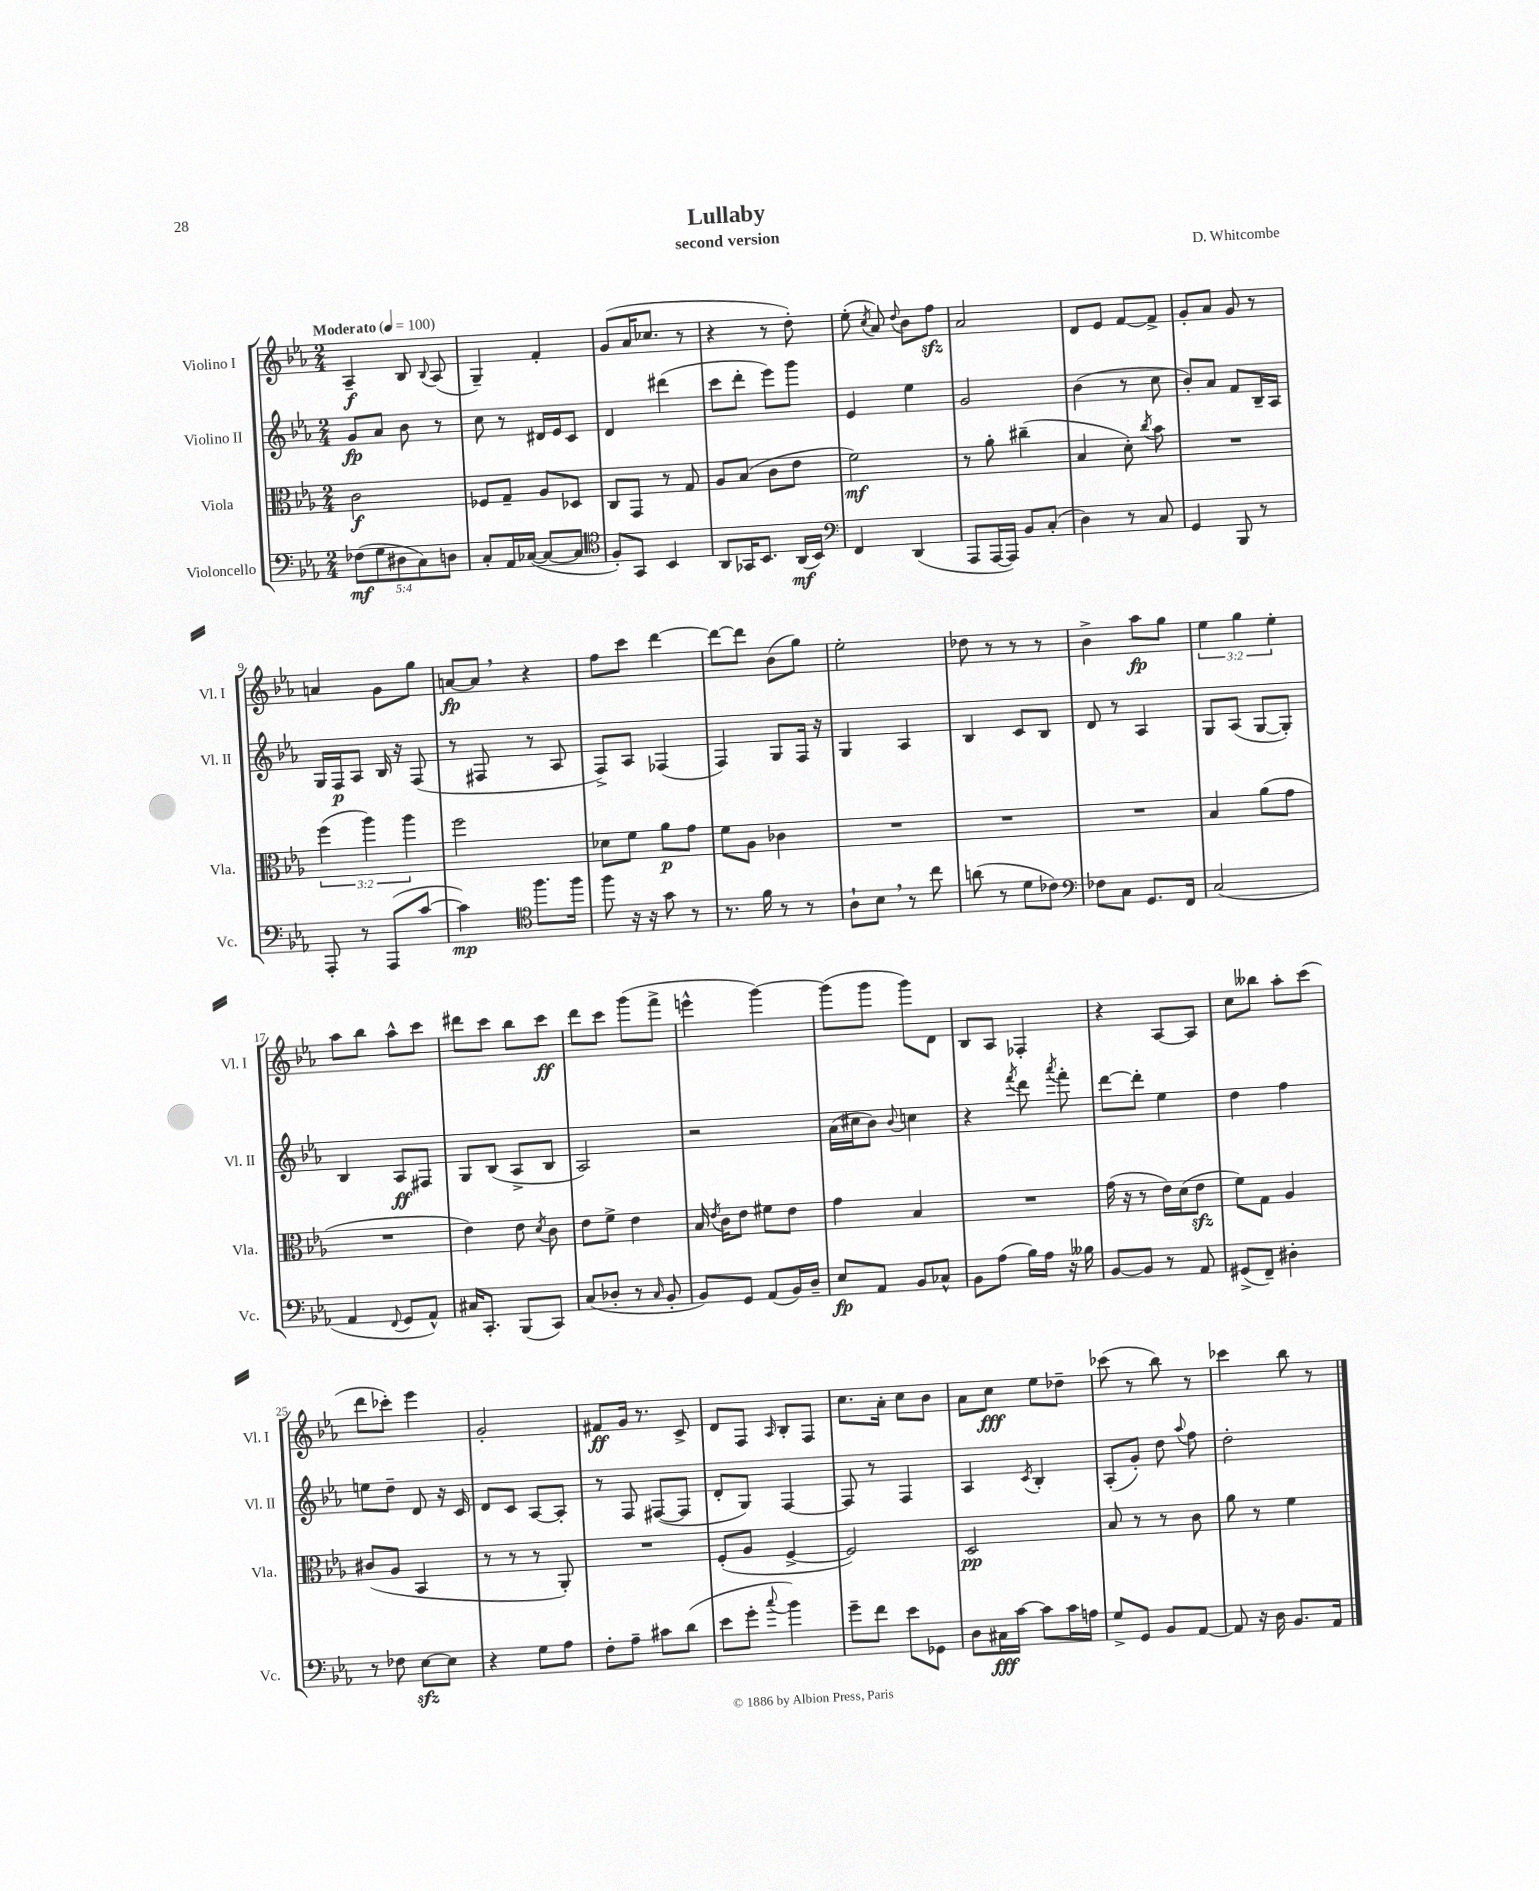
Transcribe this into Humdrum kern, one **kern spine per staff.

**kern	**kern	**kern	**kern
*staff4	*staff3	*staff2	*staff1
*clefF4	*clefC3	*clefG2	*clefG2
*k[b-e-a-]	*k[b-e-a-]	*k[b-e-a-]	*k[b-e-a-]
*M2/4	*M2/4	*M2/4	*M2/4
*MM100	*MM100	*MM100	*MM100
(10F-	2c	8g	4A-~
10G	.	.	.
.	.	8a-	.
10D#	.	.	.
.	.	8b-	8B-
10C)	.	.	.
.	.	.	8qqB-
.	.	8r	(8A-
10D	.	.	.
=	=	=	=
8C'	8F-	8cc	4G~)
16AA-	8G~	8r	.
([16C-	.	.	.
8C-_	8A-	16d#	4f'
.	.	16e-	.
8C-]	8D-	8c	.
=	=	=	=
*clefC4	*	*	*
8F')	8C	4d	(8g
8GG	8GG	.	16a-
.	.	.	8.cc-
4BB-	8r	(4ddd#	.
.	8G	.	8r
=	=	=	=
8AA-	8A-	8ccc	4r
16GG-	(8B-	8ddd'	.
8.BB-	.	.	.
.	8c	8eee-)	8r
(16AA-	8e-	8ggg	8dd')
16BB-)	.	.	.
=	=	=	=
*clefF4	*	*	*
4FF	2f)	4e-	(8ee-'
.	.	.	8qcc
.	.	.	8a-)
.	.	.	8qqdd
(4DD	.	4ee-	8b-
.	.	.	8ff
=	=	=	=
8AAA-	8r	2g	2a-
[16AAA-	8a-'	.	.
16AAA-])	.	.	.
8BB-	(4cc#~	.	.
(8C'	.	.	.
=	=	=	=
4D)	4B-	(4b-	8d
.	.	.	8e-
8r	8d')	8r	[8f
.	8qcc	.	.
8C	8b-	8cc	8f^]
=	=	=	=
4GG	2r	8b-')	8g'
.	.	8a-	8a-
8BBB-	.	8f	8g
8r	.	16B-~	8r
.	.	16A-	.
=	=	=	=
8AAA-'	(6ff	16G	4a
.	.	16F	.
8r	.	8A-	.
.	6aa-)	.	.
(8AAA-	.	16B-	8g
.	.	16r	.
.	6aa-	.	.
[8c	.	(8F	8gg
=	=	=	=
4c])	2ff	8r	[8a
.	.	8F#	8a]
*clefC4	*	*	*
8.ff	.	8r	4r
.	.	8A-	.
16ff	.	.	.
=	=	=	=
8ff	8d-	8F^)	8ff
16r	8f	8A-	8ccc
16r	.	.	.
8g	8a-	(4F-	[4ddd
8r	8g	.	.
=	=	=	=
8.r	8f	4F)	8ddd_
.	8A-	.	8ddd]
16f	.	.	.
8r	4c-	8G	(8b-
8r	.	16F	8gg)
.	.	16r	.
=	=	=	=
8A-`	2r	4G	2ee-'
8B-	.	.	.
8r	.	4A-	.
8cc	.	.	.
=	=	=	=
(8a	2r	4B-	8dd-
8r	.	.	8r
8d	.	8c	8r
8c-)	.	8B-	8r
=	=	=	=
*clefF4	*	*	*
8F-	2r	8d	4b-^
8C	.	8r	.
8.GG	.	4A-	8aa-
.	.	.	8gg
16FF	.	.	.
=	=	=	=
(2C	4B-	8G	6ee-
.	.	(8A-	.
.	.	.	6gg
.	(8a-	[8G	.
.	.	.	6ee-'
.	8g	8G'])	.
=	=	=	=
4AA-	2r	4B-	8aa-
.	.	.	8bb-
8qqFF	.	.	.
8GG	.	8A-	8aa-^^
8AA-^^)	.	8F#	8ccc
=	=	=	=
16C#	4e-)	8G	8ddd#
8.CC'	.	.	.
.	.	(8B-	8ccc
(8BBB-	8e-	8A-^	8bb-
.	8qd	.	.
8CC)	8c	8B-	8ccc
=	=	=	=
(8C	8e-	2A-)	8ddd
8D-'	8f^	.	8ccc
8r	4e-	.	(8ggg
16qqC	.	.	.
8BB-'	.	.	8fff^
=	=	=	=
8BB-)	16B-	2r	4eee^^
.	8qe-	.	.
.	16c	.	.
8GG	8e-	.	.
(8AA-	8f#	.	[4ggg)
16BB-)	8e-	.	.
16D~	.	.	.
=	=	=	=
8E-	4g	(16a-	(8ggg]
.	.	16cc#	.
8AA-	.	8b-)	8ggg
.	.	8qqb-	.
8BB-	4B-	4cc	8ggg)
8C-^^	.	.	8d
=	=	=	=
8BB-	2r	4r	8B-
(8A-	.	.	8A-
.	.	8qfff	.
16B-)	.	8ddd	4F-'
16A-	.	.	.
.	.	8qaaa-	.
16r	.	8fff'	.
16B--	.	.	.
=	=	=	=
[8BB-	(16g	[8ddd	4r
.	16r	.	.
8BB-]	8r	8ddd']	.
8r	16e-)	4ee-	[8A-
.	(16d	.	.
8AA-	8e-	.	8A-]
=	=	=	=
(8GG#^	8f)	4dd	8cc
8FF~)	8G	.	8bb--
4D#'	4A-	4ff	8aa-'
.	.	.	(8ccc
=	=	=	=
8r	(8c#	8ee	8ddd
8F-	8A-	8dd~	8ccc-')
[8E-	4BB-	8d	4eee-
8E-]	.	16r	.
.	.	16c	.
=	=	=	=
4r	8r	8d	2g'
.	8r	8c	.
8G	8r	[8A-	.
8A-	8AA-')	8A-']	.
=	=	=	=
8F'	2r	8r	8f#
8A-~	.	8F	16g
.	.	.	8.r
8c#	.	([8F#	.
(8d	.	8F#]	8c^
=	=	=	=
8e-	(8F'	8d'	8d
8g'	8A-	8G)	8F
8qqcc	.	.	16qqA-
4b-)	[4F^	[4F	8B-'
.	.	.	8F
=	=	=	=
8g~	2F])	8F]	8.cc
8f	.	8r	.
.	.	.	16a-'
8e-	.	4F	8cc
8GG-	.	.	8b-
=	=	=	=
8D	2D	4A-	8a-
16C#	.	.	8cc
[16c	.	.	.
.	.	8qc	.
8c]	.	4B-'	8ee-
16c	.	.	8dd-~
16A	.	.	.
=	=	=	=
8G^	8B-	(8A-'	(8ccc-
8GG	8r	8g')	8r
8BB-	8r	8dd	8bb-)
.	.	8qqaa-	.
[8AA-	8c	8ff	8r
=	=	=	=
8AA-]	8a-	2dd'	4ccc-
16r	8r	.	.
16D	.	.	.
8.BB-	4f	.	8bb-
.	.	.	8r
16AA-	.	.	.
==	==	==	==
*-	*-	*-	*-
